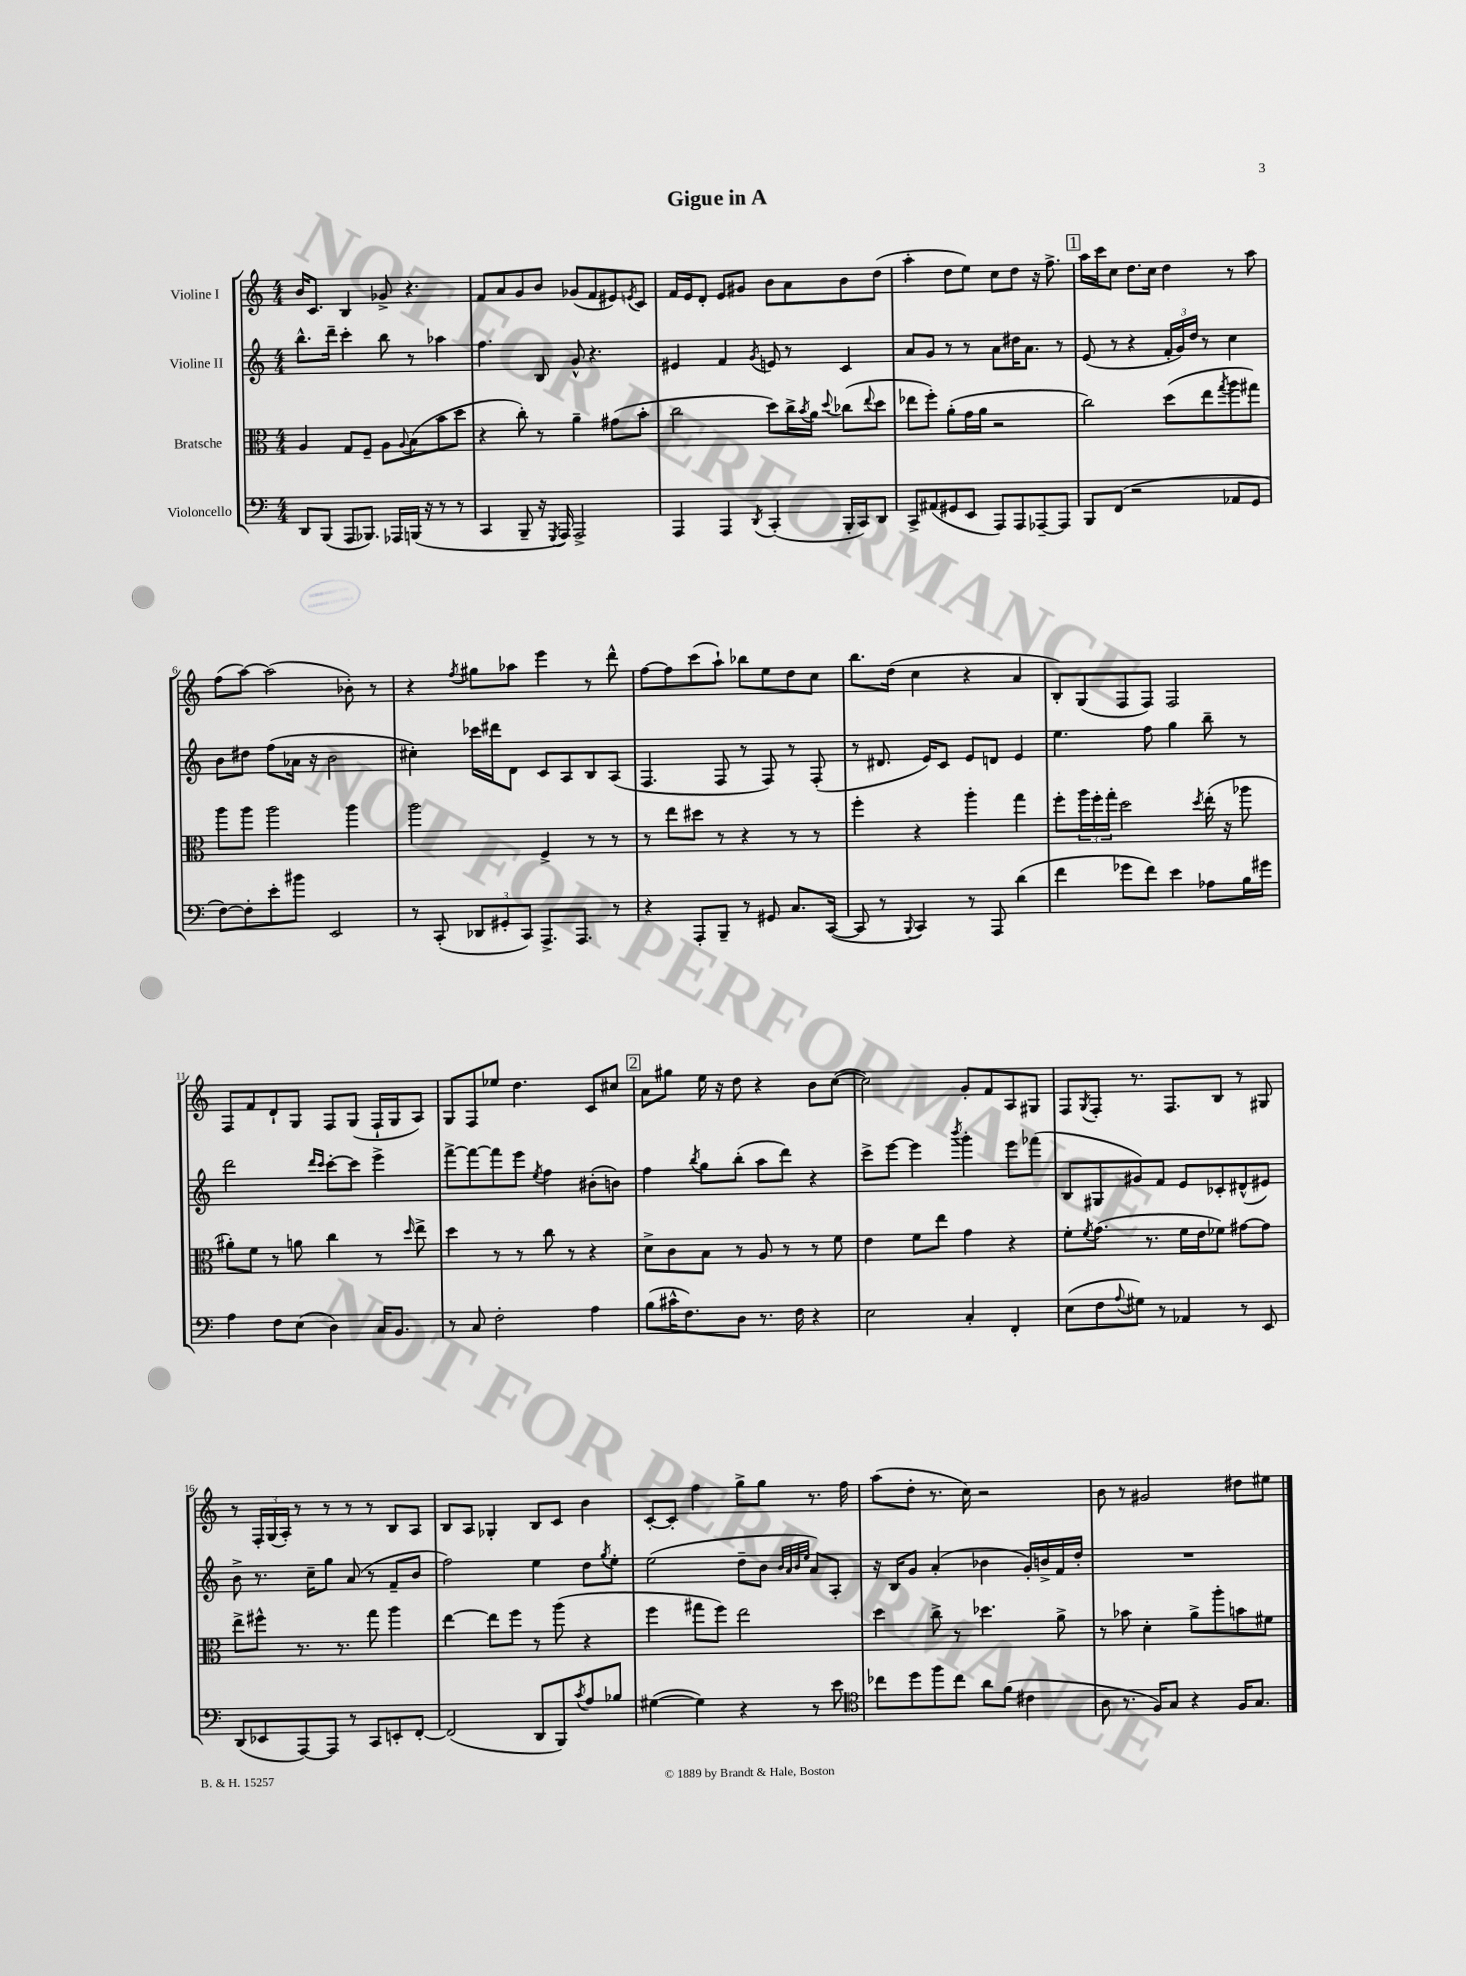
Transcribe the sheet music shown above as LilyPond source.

\header { title = "Gigue in A" }
<<
\new StaffGroup <<
\new Staff = "s0" \with { instrumentName = "Violine I" } {
    \clef treble \key c \major \numericTimeSignature \time 4/4
    b'16 c'8. b4 ges'8-> r4. |
    f'8 a'8 g'8 b'8 ges'8( f'8 eis'8) \acciaccatura { e'8 } c'8 |
    f'16 e'16 d'8-. e'8 gis'8 b'8 a'8 b'8 d''8( |
    a''4-. d''8 e''8) c''8 d''8 r16 f''8.-> |
    \mark \markup { \box "1" } a''16 c'''16 c''8 d''8. c''16 d''4 r8 a''8 |
    f''8( a''8~) a''2( bes'8-.) r8 |
    r4 \acciaccatura { f''8 } gis''8 aes''8 e'''4 r8 d'''8-^ |
    f''8~ f''8 c'''8( a''8-!) bes''8 e''8 d''8 c''8 |
    b''8. d''16( c''4 r4 a'4 |
    b8-.) g8( f8 f8) f2 |
    f8 f'8 d'8-! g8 f8 g8( f16-! g16 a8) |
    g8 f8 ees''8 d''4. c'8 cis''8 |
    \mark \markup { \box "2" } a'8 gis''8 e''16 r16 d''8 r4 b'8 c''8~( |
    c''2) g'8-. f'8 a8 gis8 |
    f8 \acciaccatura { g8 } f8-. r8. f8. b8 r8 gis8 |
    r8 \tuplet 3/2 { f16-. g16( a16-.) } r8 r8 r8 r8 b8 a8 |
    b8 a8 ges4-. b8 c'8 b'4 |
    c'8~-. c'8-. f''4 g''8-> g''8 r8. f''16 |
    a''8( d''8-. r8. c''16) r2 |
    b'8 r8 gis'2 dis''8 eis''8 \bar "|." |
}
\new Staff = "s1" \with { instrumentName = "Violine II" } {
    \clef treble \key c \major \numericTimeSignature \time 4/4
    b''8.-^ d'''16-- c'''4-. b''8 r8 aes''4 |
    f''4. b8 g'8-^ r4. |
    eis'4 f'4 \acciaccatura { g'8 } e'8 r8 c'4 |
    a'8 g'8 r8 r8 a'8 dis''16 a'8. r8 |
    \mark \markup { \box "1" } e'8( r8 r4 \tuplet 3/2 { f'16-. g'16) d''16 } r8 c''4 |
    b'8 dis''8 f''8( aes'16 r16 b'2 |
    cis''4-.) ces'''16 dis'''16 d'8 c'8 a8 b8 a8( |
    f4. f8 r8 f8) r8 f8-.( |
    r8 dis'8. e'16) c'8 e'8 d'8 e'4 |
    e''4. f''8 g''4 b''8-- r8 |
    d'''2 \grace { d'''16 c'''16 } c'''8~-. c'''8 e'''4-> |
    f'''8~-> f'''8~ f'''8 e'''8 \acciaccatura { e''8 } f''4 bis'8-.( b'8) |
    \mark \markup { \box "2" } f''4 \acciaccatura { b''8 } g''8 b''8-.( a''8 d'''8) r4 |
    c'''8-> e'''8~ e'''4 \acciaccatura { b'''8 } g'''4-. e'''8 fes'''8( |
    b8 gis8 gis'8) f'8 e'8 ces'8-. dis'8-^( eis'8) |
    b'8-> r8. c''16-- g''8 a'8( r8 f'8-- b'8 |
    f''2) e''4 d''8 \acciaccatura { g''8 } e''8-. |
    e''2( d''8-- b'8 \grace { b'32 a'32 b'32 e''32 } a'8) a8-. |
    r16 b16 g'8 a'4-.( bes'4 g'16-.) b'16-> f'16 d''16-. |
    R1 \bar "|." |
}
\new Staff = "s2" \with { instrumentName = "Bratsche" } {
    \clef alto \key c \major \numericTimeSignature \time 4/4
    a4 g8 f8-- a8 \appoggiatura { a8 } b8( b'8 d''8 |
    r4 c''8-.) r8 a'4-- gis'8( b'8-. |
    c''2 d''8) c''16-> \acciaccatura { b'8 } a'16 \appoggiatura { d''8 } ces''8( \appoggiatura { e''8 } d''8 |
    ees''8 f''8-.) a'8-.( g'16 a'16 r2 |
    \mark \markup { \box "1" } c''2) d''8( e''8 \acciaccatura { g''8 } a''8 gis''8) |
    a''8 a''8 a''2 a''4 |
    a''2 f4-> r8 r8 |
    r8 e''8 dis''8 r8 r4 r8 r8 |
    f''4-. r4 a''4-. g''4 |
    f''8-. \tuplet 3/2 { a''16 f''16-. g''16-. } d''2 \acciaccatura { d''8 } e''16-.( r16 aes''8 |
    ais'8-.) f'8 r8 a'8 c''4 r8 \grace { d''16 } e''8-> |
    d''4 r8 r8 c''8 r8 r4 |
    \mark \markup { \box "2" } d'8-> c'8 b8 r8 a8 r8 r8 f'8 |
    e'4 f'8 e''8 g'4 r4 |
    f'8-. \acciaccatura { f'8 } g'8.( r8. f'16 e'16 fes'8) gis'8~ gis'8 |
    e''8-> fis''8-^ r8. r8. g''8 a''4 |
    e''4~ e''8 f''8 r8 a''8( r4 |
    f''4 gis''8 f''8) e''2 |
    d''4 c''8-> r8 des''4. a'8-> |
    r8 bes'8 d'4-. a'8-> a''8-. b'8 fis'8 \bar "|." |
}
\new Staff = "s3" \with { instrumentName = "Violoncello" } {
    \clef bass \key c \major \numericTimeSignature \time 4/4
    d,8 b,,8( a,,8 bes,,8.) aes,,16 b,,16( r16 r8 r8 |
    c,4 b,,8-- r16 \acciaccatura { g,,8 } a,,16) a,,2-> |
    a,,4 a,,4 \acciaccatura { d,8 } c,4-.( b,,16-. c,16) d,8 |
    c,8-> ais,8( gis,8 e,8 a,,8) a,,8 aes,,8~-- aes,,8 |
    \mark \markup { \box "1" } b,,8 f,8( r2 aes,8 g,8 |
    f8~) f8-. e'8-. bis'8 e,2 |
    r8 c,8-.( \tuplet 3/2 { des,8 gis,8-. c,8) } a,,8.-> a,,8. r8 |
    r4 a,,8-. b,,8-- r8 gis,8 c8. c,16~( |
    c,8 r8 \appoggiatura { b,,8 } c,4) r8 a,,8 d'4( |
    f'4 ges'8 f'8) e'4 aes8 b16 gis'16 |
    a4 f8 e8( d4) c16 b,8. |
    r8 c8 f2-. a4 |
    \mark \markup { \box "2" } b8( cis'16-^ f8.) d8 r8. f16 r4 |
    e2 c4-. f,4-. |
    e8( f8 \appoggiatura { a8 } gis8) r8 aes,4 r8 e,8 |
    d,8( ees,8 a,,8~) a,,8 r8 c,8 e,8-. f,8~-. |
    f,2( d,8 b,,8) \acciaccatura { c'8 } a8 bes8 |
    gis4~( gis4) r4 r8 e'8 |
    \clef tenor ces''8 d''8 f''8 ces''8 a'8 f'8( cis'4 |
    a8 r8. f16) g8 r4 f16 g8. \bar "|." |
}
>>
>>
